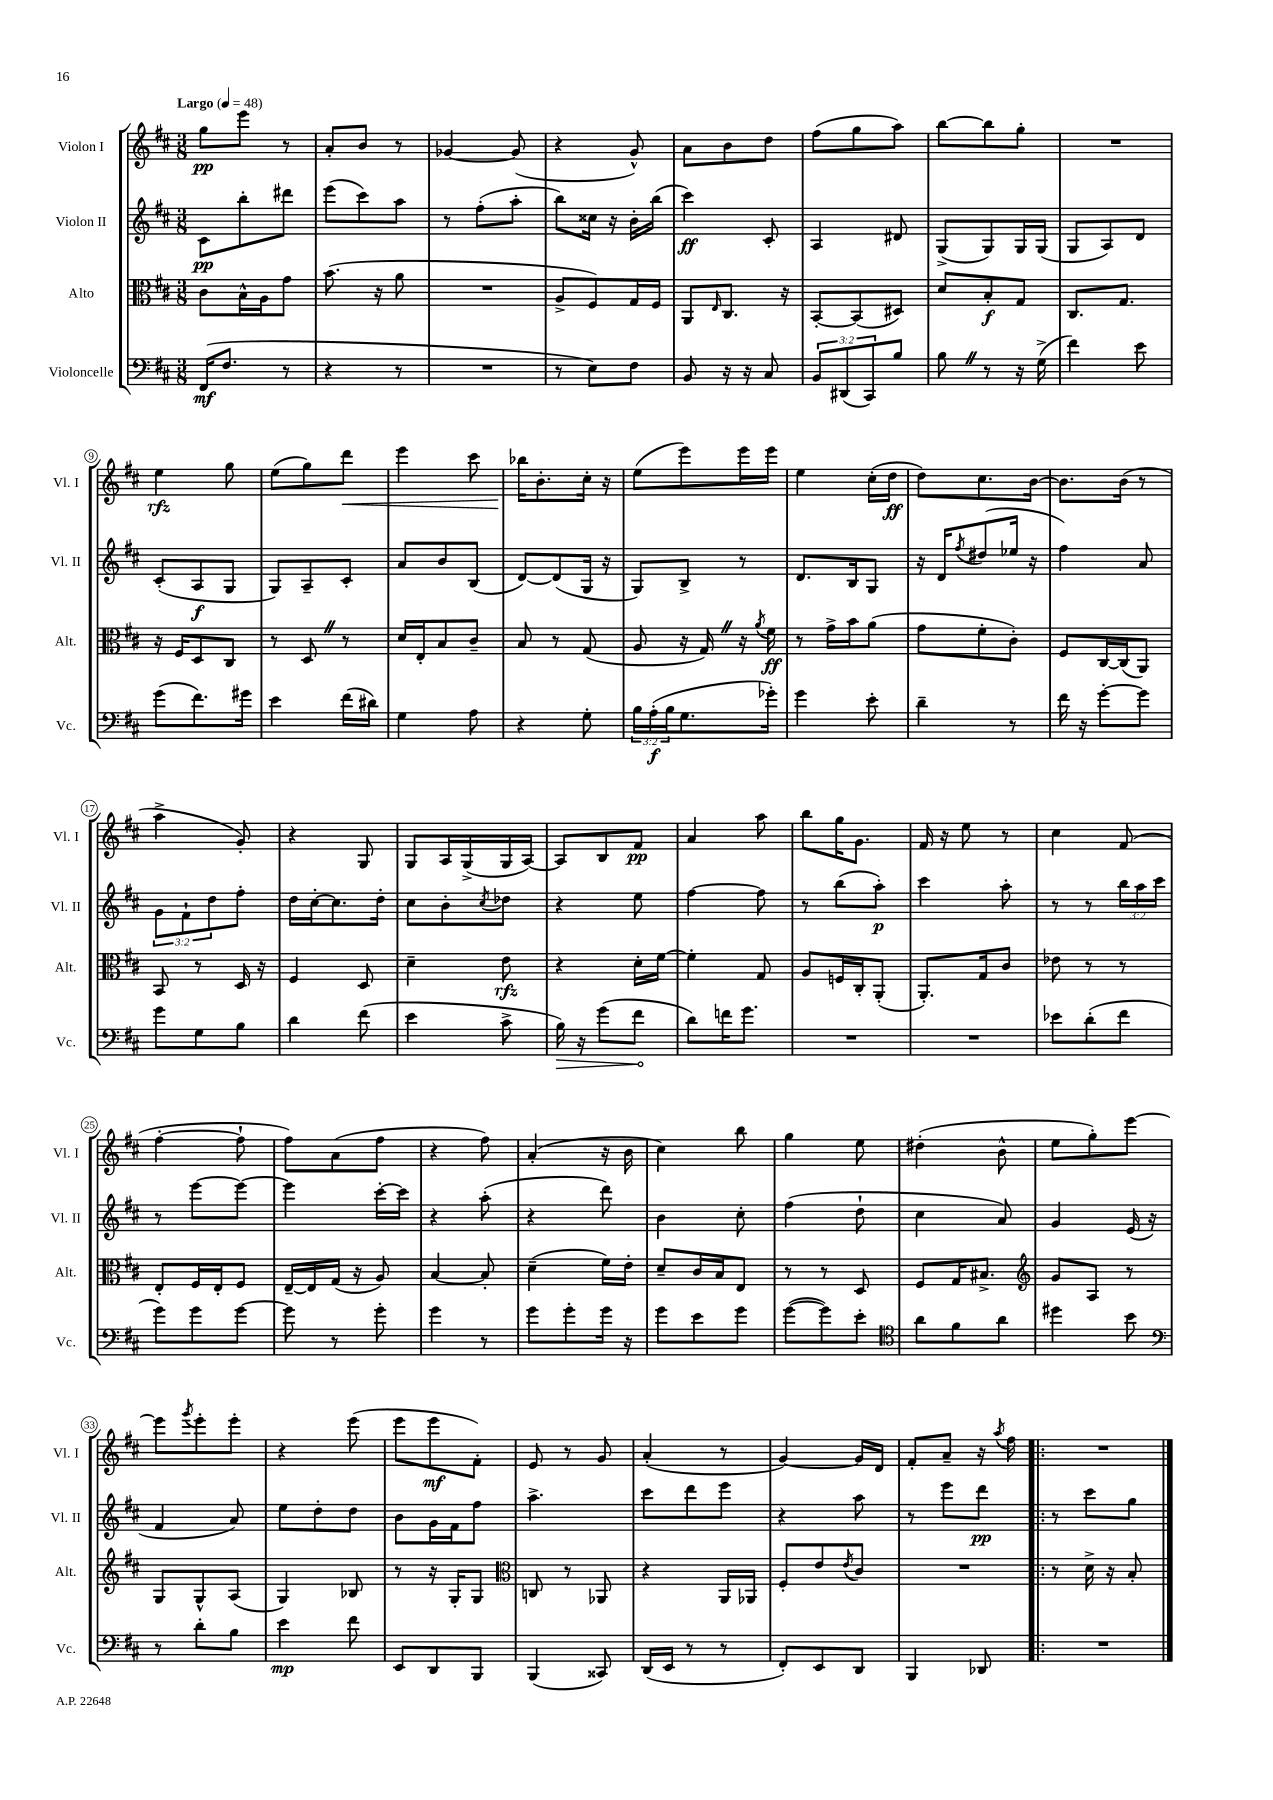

**kern	**kern	**kern	**kern
*staff4	*staff3	*staff2	*staff1
*clefF4	*clefC3	*clefG2	*clefG2
*k[f#c#]	*k[f#c#]	*k[f#c#]	*k[f#c#]
*M3/8	*M3/8	*M3/8	*M3/8
*MM48	*MM48	*MM48	*MM48
(16FF#	8c#	8c#	8gg
8.F#	.	.	.
.	16B^^	8bb'	8eee
.	16A	.	.
8r	8g	8ddd#	8r
=	=	=	=
4r	(8.b	(8eee	8a'
.	.	8ccc#)	8b
.	16r	.	.
8r	8a	8aa	8r
=	=	=	=
4.r	4.r	8r	[4g-
.	.	(8ff#'	.
.	.	8aa'	(8g-]
=	=	=	=
8r	8A^	8bb)	4r
8E)	8F#)	16cc##	.
.	.	16r	.
8F#	16G	16b'	8g^^)
.	16F#	(16bb	.
=	=	=	=
8BB	8AA	4ccc#)	8a
.	16qqE	.	.
16r	8.C#	.	8b
16r	.	.	.
8C#	.	8c#'	8dd
.	16r	.	.
=	=	=	=
12BB	[8BB'	4A	(8ff#
(12DD#	.	.	.
.	(8BB]	.	8gg
12CC#)	.	.	.
8B	8D#)	8d#	8aa)
=	=	=	=
8B	8d	(8G^	[8bb
8r	8B'	8G)	8bb]
16r	8G	16G	8gg'
(16G^	.	(16G	.
=	=	=	=
4f#)	8.C#	8G	4.r
.	.	8A)	.
.	8.G	.	.
8e	.	8d	.
=	=	=	=
(8g	16r	(8c#'	4ee
.	16F#	.	.
8.f#)	8D	8A	.
.	8C#	8G	8gg
16g#	.	.	.
=	=	=	=
4e	8r	8G)	(8ee
.	8D	8A~	8gg)
(16f#	8r	8c#'	8ddd
16d#)	.	.	.
=	=	=	=
4G	16d	8a	4eee
.	16E'	.	.
.	8B	8b	.
8A	8c#~	(8B	8ccc#
=	=	=	=
4r	8B	[8d)	16bb-
.	.	.	8.b'
.	8r	(8d]	.
8G'	(8G	16G	16cc#'
.	.	16r	16r
=	=	=	=
24B	8A	8G)	(8ee
(24A'	.	.	.
24B	.	.	.
8.G	16r	8B^	8eee)
.	16G)	.	.
.	16r	8r	16eee
.	8qa	.	.
16g-')	16f#	.	16eee
=	=	=	=
4g	8r	8.d	4ee
.	16g^	.	.
.	16b	16B	.
8e'	(8a	8G	(16cc#'
.	.	.	16dd
=	=	=	=
4d~	8g	16r	8dd)
.	.	16d	.
.	.	8qff#	.
.	8f#'	(8dd#	8.cc#
8r	8c#')	16ee-	.
.	.	16r	[16b
=	=	=	=
16f#	8F#	4ff#)	8.b]
16r	.	.	.
[8g'	[16C#	.	.
.	(16C#]	.	(16b
8g]	8AA)	8a	8r
=	=	=	=
8g	8BB	12g	4aa^
.	.	12f#`	.
8G	8r	.	.
.	.	12dd	.
8B	16D	8ff#'	8g')
.	16r	.	.
=	=	=	=
4d	4F#	16dd	4r
.	.	[16cc#'	.
.	.	8.cc#]	.
(8f#	8D	.	8G
.	.	16dd'	.
=	=	=	=
4e	4d~	8cc#	8G
.	.	8b'	16A
.	.	.	(16G^
.	.	8qcc#	.
8c#^	8e	8dd-	16G
.	.	.	[16A)
=	=	=	=
16B)	4r	4r	8A]
16r	.	.	.
(8g	.	.	8B
8f#	16d'	8ee	8f#
.	[16f#	.	.
=	=	=	=
8d)	4f#']	[4ff#	4a
16f	.	.	.
8.g	.	.	.
.	8G	8ff#]	8aa
=	=	=	=
4.r	8A	8r	8bb
.	16F	(8bb	16gg
.	16C#'	.	8.g
.	(8AA'	8aa')	.
=	=	=	=
4.r	8.AA')	4ccc#	16f#
.	.	.	16r
.	.	.	8ee
.	16G	.	.
.	8c#	8aa'	8r
=	=	=	=
8e-	8e-	8r	4cc#
(8d'	8r	8r	.
8f#	8r	24bb	(8f#
.	.	24aa	.
.	.	24ccc#	.
=	=	=	=
8g)	8E'	8r	[4ff#'
8g	16F#	[8eee	.
.	16E'	.	.
[8g	8F#	8eee_	8ff#`]
=	=	=	=
8g]	[16E~	4eee]	8ff#)
.	16E]	.	.
8r	(16G	.	(8a
.	16r	.	.
8g'	8A)	[16ccc#'	8ff#
.	.	16ccc#]	.
=	=	=	=
4g	[4B	4r	4r
8r	8B']	(8aa'	8ff#)
=	=	=	=
8g	(4d~	4r	(4a'
8g'	.	.	.
16g	16f#)	8ddd)	16r
16r	16e'	.	16b
=	=	=	=
8g	8d~	4b	4cc#)
8e	16c#	.	.
.	16B	.	.
8g	8E	8cc#'	8bb
=	=	=	=
([8g	8r	(4ff#	4gg
8g])	8r	.	.
8e'	8D	8dd`	8ee
=	=	=	=
*clefC4	*	*	*
8a	8F#	4cc#	(4dd#'
8f#	16G	.	.
.	8.B#^	.	.
8a	.	8a)	8b^^
=	=	=	=
*	*clefG2	*	*
4dd#	8g	4g	8ee
.	8A	.	8gg')
8b	8r	(16e	[8eee
.	.	16r	.
=	=	=	=
*clefF4	*	*	*
8r	8G	4f#	8eee]
.	.	.	8qggg
8d'	8G^^	.	8eee'
8B	(8A	8a)	8eee'
=	=	=	=
4e	4G)	8ee	4r
.	.	8dd'	.
8f#	8B-	8dd	(8eee
=	=	=	=
8EE	8r	8b	8eee
8DD	16r	16g	8eee
.	16G'	16f#	.
8BBB	8G	8ff#	8f#')
=	=	=	=
*	*clefC3	*	*
(4BBB	8C	4.aa^	8e
.	8r	.	8r
8CC##)	8AA-	.	8g
=	=	=	=
(16DD	4r	8ccc#	(4a'
16EE	.	.	.
8r	.	8ddd	.
8r	16AA	8eee	8r
.	16AA-	.	.
=	=	=	=
8FF#')	8F#'	4r	[4g)
8EE	8e	.	.
.	8qe	.	.
8DD	8c#	8aa	16g]
.	.	.	16d
=	=	=	=
4BBB	4.r	8r	8f#'
.	.	8eee	8a~
8DD-	.	8ddd	16r
.	.	.	8qaa
.	.	.	16ff#
=!|:	=!|:	=!|:	=!|:
4.r	8r	8r	4.r
.	16d^	8ccc#	.
.	16r	.	.
.	8B'	8gg	.
==	==	==	==
*-	*-	*-	*-
